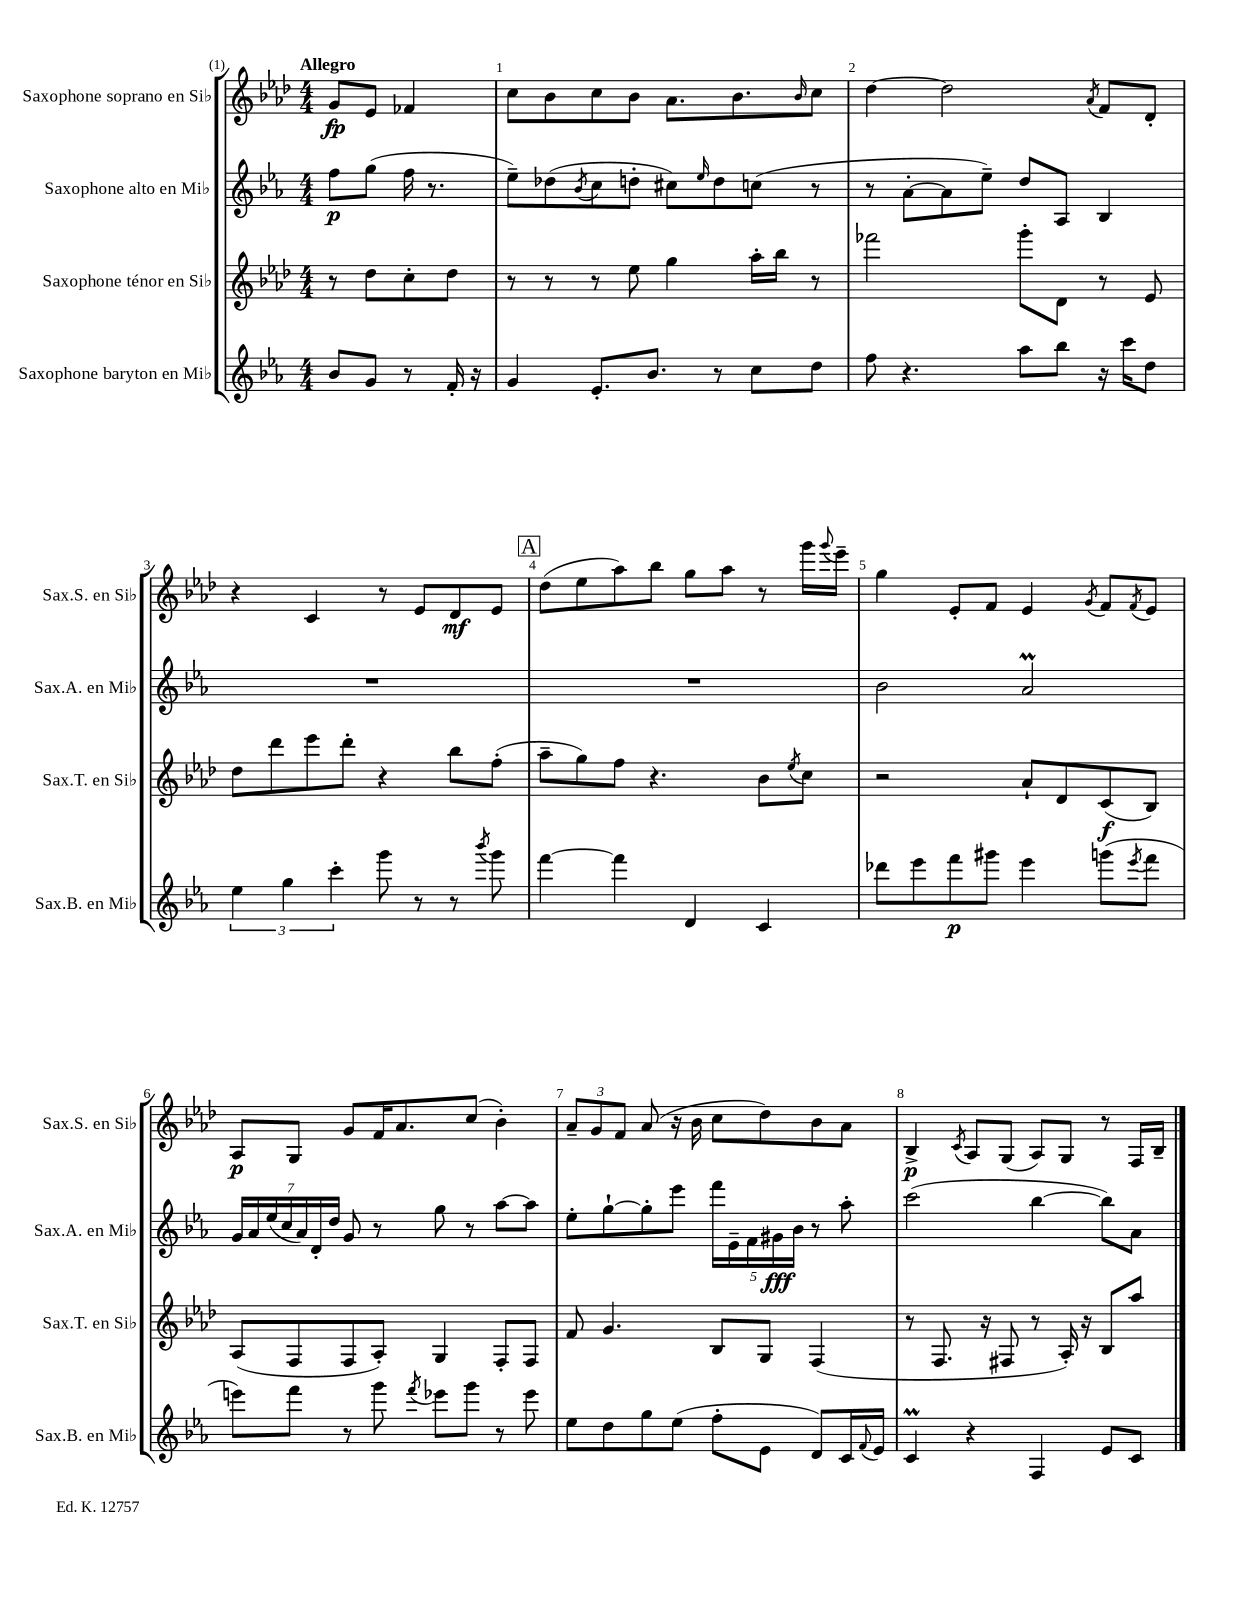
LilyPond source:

<<
\new StaffGroup <<
\new Staff = "s0" \with { instrumentName = "Saxophone soprano en Sib" shortInstrumentName = "Sax.S. en Sib" } {
    \clef treble \key aes \major \numericTimeSignature \time 4/4 \partial 2 \tempo "Allegro"
    g'8\fp ees'8 fes'4 |
    c''8 bes'8 c''8 bes'8 aes'8. bes'8. \grace { bes'16 } c''8 |
    des''4~ des''2 \acciaccatura { aes'8 } f'8 des'8-. |
    r4 c'4 r8 ees'8 des'8\mf ees'8 |
    \mark \markup { \box "A" } des''8( ees''8 aes''8) bes''8 g''8 aes''8 r8 g'''16 \appoggiatura { g'''8 } ees'''16-- |
    g''4 ees'8-. f'8 ees'4 \acciaccatura { g'8 } f'8 \acciaccatura { f'8 } ees'8 |
    aes8\p g8 g'8 f'16 aes'8. c''8( bes'4-.) |
    \tuplet 3/2 { aes'8-- g'8 f'8 } aes'8( r16 bes'16 c''8 des''8) bes'8 aes'8 |
    bes4->\p \acciaccatura { c'8 } aes8 g8( aes8) g8 r8 f16 bes16-- \bar "|." |
}
\new Staff = "s1" \with { instrumentName = "Saxophone alto en Mib" shortInstrumentName = "Sax.A. en Mib" } {
    \clef treble \key ees \major \numericTimeSignature \time 4/4 \partial 2
    f''8\p g''8( f''16 r8. |
    ees''8--) des''8( \acciaccatura { bes'8 } c''8 d''8-. cis''8) \grace { ees''16 } d''8 c''8( r8 |
    r8 aes'8~-. aes'8 ees''8--) d''8 aes8 bes4 |
    R1 |
    \mark \markup { \box "A" } R1 |
    bes'2 aes'2\prall |
    \tuplet 7/4 { g'16 aes'16 ees''16( c''16 aes'16) d'16-. d''16 } g'8 r8 g''8 r8 aes''8~ aes''8 |
    ees''8-. g''8~-! g''8-. ees'''8 \tuplet 5/4 { f'''16 ees'16-- f'16 gis'16\fff bes'16 } r8 aes''8-. |
    c'''2( bes''4~ bes''8) aes'8 \bar "|." |
}
\new Staff = "s2" \with { instrumentName = "Saxophone ténor en Sib" shortInstrumentName = "Sax.T. en Sib" } {
    \clef treble \key aes \major \numericTimeSignature \time 4/4 \partial 2
    r8 des''8 c''8-. des''8 |
    r8 r8 r8 ees''8 g''4 aes''16-. bes''16 r8 |
    fes'''2 g'''8-. des'8 r8 ees'8 |
    des''8 des'''8 ees'''8 des'''8-. r4 bes''8 f''8-.( |
    \mark \markup { \box "A" } aes''8-- g''8) f''8 r4. bes'8 \acciaccatura { ees''8 } c''8 |
    r2 aes'8-! des'8 c'8\f( bes8) |
    aes8( f8 f8 aes8-.) g4 f8-. f8 |
    f'8 g'4. bes8 g8 f4( |
    r8 f8. r16 fis8 r8 aes16-.) r16 bes8 aes''8 \bar "|." |
}
\new Staff = "s3" \with { instrumentName = "Saxophone baryton en Mib" shortInstrumentName = "Sax.B. en Mib" } {
    \clef treble \key ees \major \numericTimeSignature \time 4/4 \partial 2
    bes'8 g'8 r8 f'16-. r16 |
    g'4 ees'8.-. bes'8. r8 c''8 d''8 |
    f''8 r4. aes''8 bes''8 r16 c'''16 d''8 |
    \tuplet 3/2 { ees''4 g''4 c'''4-. } g'''8 r8 r8 \acciaccatura { bes'''8 } g'''8 |
    \mark \markup { \box "A" } f'''4~ f'''4 d'4 c'4 |
    des'''8 ees'''8 f'''8\p gis'''8 ees'''4 g'''8( \acciaccatura { ees'''8 } f'''8 |
    e'''8) f'''8 r8 g'''8 \acciaccatura { f'''8 } ees'''8 g'''8 r8 ees'''8 |
    ees''8 d''8 g''8 ees''8( f''8-. ees'8 d'8) c'16 \appoggiatura { f'8 } ees'16 |
    c'4\prall r4 f4 ees'8 c'8 \bar "|." |
}
>>
>>
\layout { \context { \Score \override BarNumber.break-visibility = ##(#f #t #t) barNumberVisibility = #all-bar-numbers-visible } }
